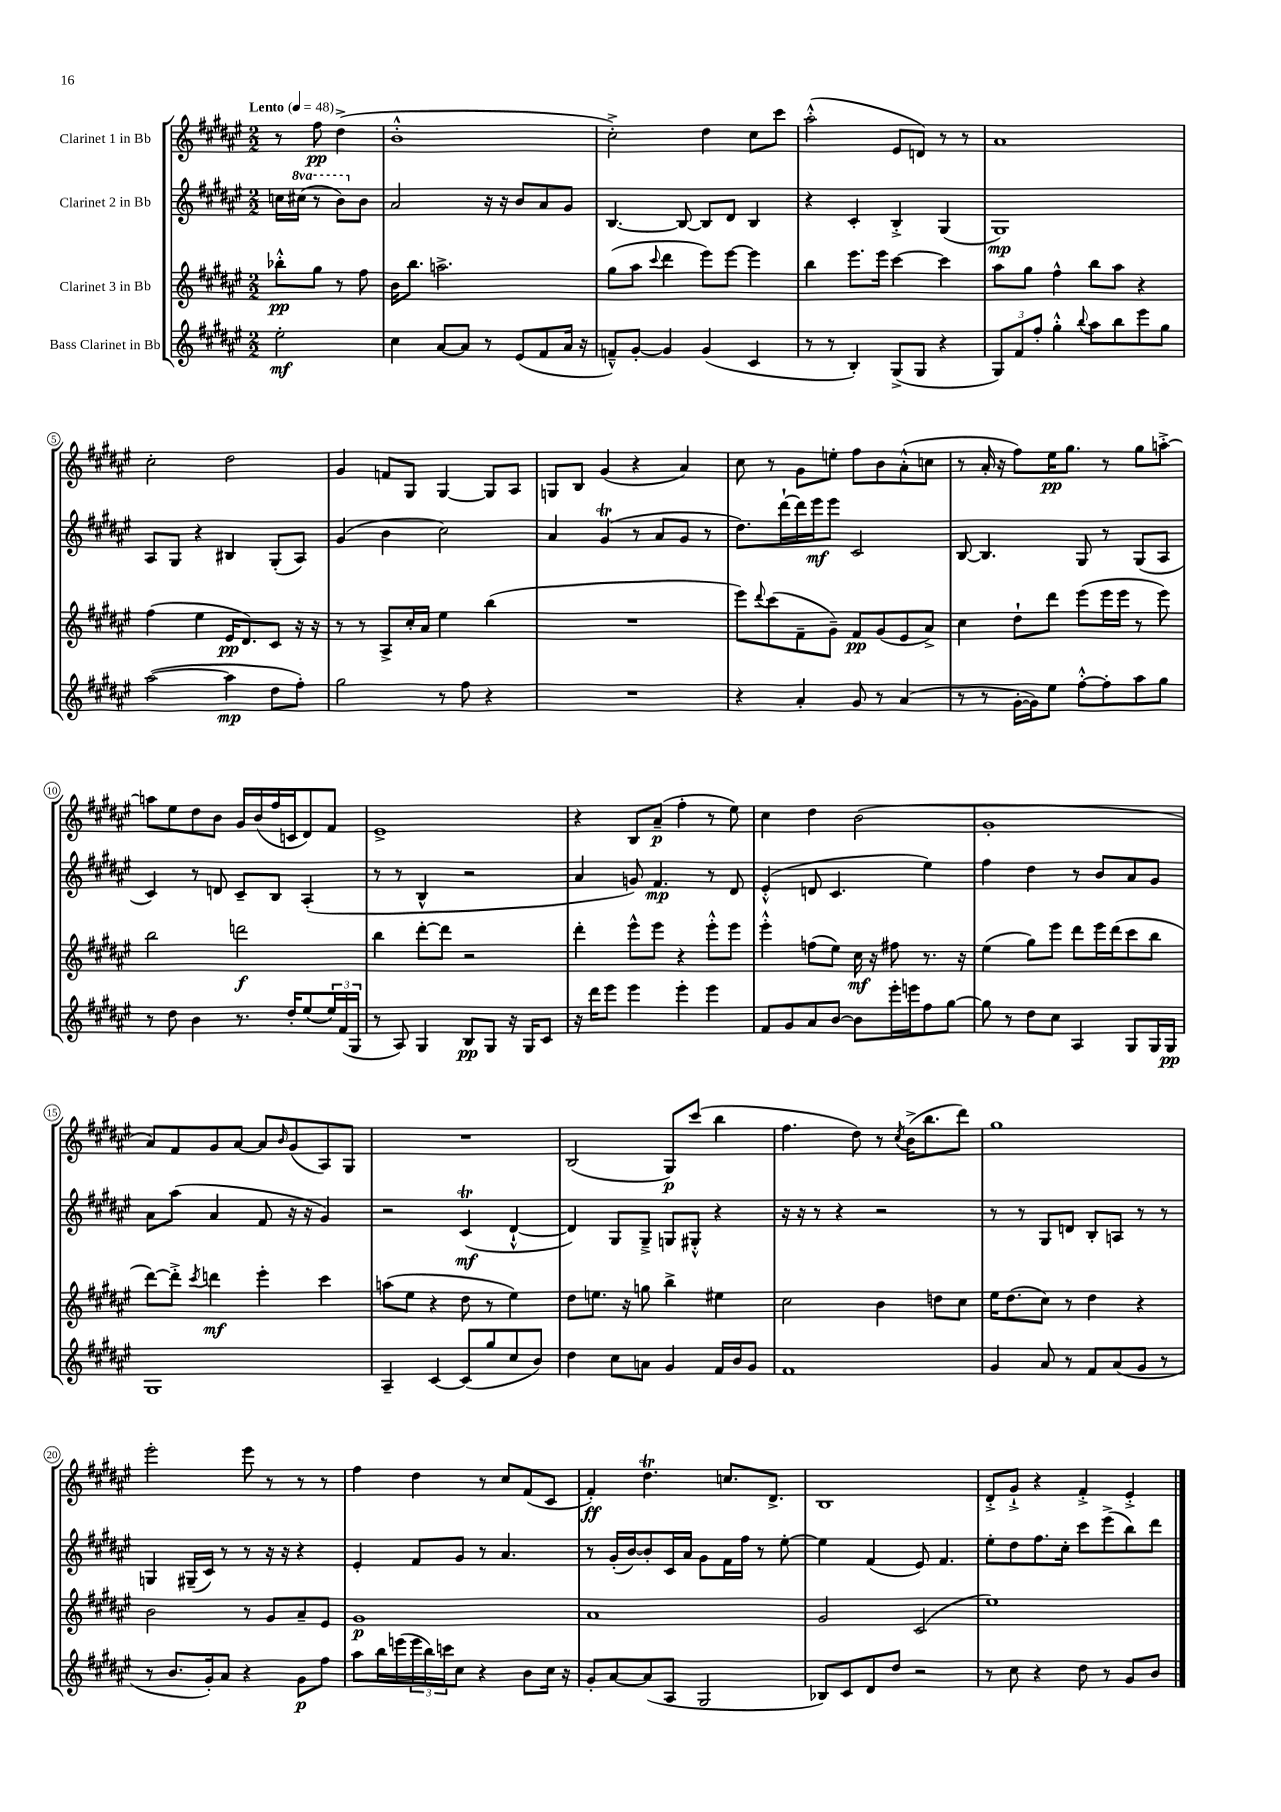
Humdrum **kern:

**kern	**dynam	**kern	**dynam	**kern	**dynam	**kern	**dynam
*part4	*part4	*part3	*part3	*part2	*part2	*part1	*part1
*staff4	*staff4	*staff3	*staff3	*staff2	*staff2	*staff1	*staff1
*I"Bass Clarinet in Bb	*	*I"Clarinet 3 in Bb	*	*I"Clarinet 2 in Bb	*	*I"Clarinet 1 in Bb	*
*clefG2	*	*clefG2	*	*clefG2	*	*clefG2	*
*k[f#c#g#d#a#e#]	*	*k[f#c#g#d#a#e#]	*	*k[f#c#g#d#a#e#]	*	*k[f#c#g#d#a#e#]	*
*M2/2	*	*M2/2	*	*M2/2	*	*M2/2	*
*MM48	*	*MM48	*	*MM48	*	*MM48	*
=	=	=	=	=	=	=	=
!	!	!	!	!	!	!LO:TX:a:B:t=Lento	!
2ee#'\	mf	8bb-X'^^\L	pp	16ccn\LL	.	8r	.
*	*	*	*	*8va	*	*	*
.	.	.	.	(16ccc#X\JJ	.	.	.
.	.	8gg#\J	.	8r	.	8ff#\	pp
.	.	8r	.	8bb\L)	.	(4dd#^\	.
*	*	*	*	*X8va	*	*	*
.	.	8ff#\	.	8b\J	.	.	.
=1	=1	=1	=1	=1	=1	=1	=1
4cc#\	.	16b\KL	.	2a#/	.	1b'^^	.
.	.	8.bb\J	.	.	.	.	.
[8a#/L	.	2.aan^\	.	.	.	.	.
8a#/J]	.	.	.	.	.	.	.
8r	.	.	.	16r	.	.	.
.	.	.	.	16r	.	.	.
(8e#/L	.	.	.	8b/L	.	.	.
8f#/	.	.	.	8a#/	.	.	.
16a#/Jk	.	.	.	8g#/J	.	.	.
16r	.	.	.	.	.	.	.
=2	=2	=2	=2	=2	=2	=2	=2
8fn~^^/L)	.	(8gg#\L	.	[4.B/	.	2cc#'^\)	.
[8g#'/J	.	8aa#\J	.	.	.	.	.
.	.	8qqccc#/	.	.	.	.	.
4g#/]	.	4ddd#\	.	.	.	.	.
.	.	.	.	8B/_	.	.	.
(4g#/	.	8eee#\L)	.	8B/L]	.	4dd#\	.
.	.	[8eee#\J	.	8d#/J	.	.	.
4c#/	.	4eee#\]	.	4B/	.	8cc#\L	.
.	.	.	.	.	.	8ccc#\J	.
=3	=3	=3	=3	=3	=3	=3	=3
8r	.	4bb\	.	4r	.	(2aa#'^^\	.
8r	.	.	.	.	.	.	.
4B'/)	.	8.eee#\L	.	4c#'/	.	.	.
.	.	16eee#\Jk	.	.	.	.	.
(8G#^/L	.	[4ccc#\	.	4B'^/	.	8e#/L	.
8G#/J	.	.	.	.	.	8dn/J)	.
4r	.	4ccc#\]	.	(4G#/	.	8r	.
.	.	.	.	.	.	8r	.
=4	=4	=4	=4	=4	=4	=4	=4
12G#/L)	.	8aa#\L	.	1G#)	mp	1a#	.
12f#/	.	.	.	.	.	.	.
.	.	8gg#\J	.	.	.	.	.
12ff#'/J	.	.	.	.	.	.	.
4gg#'^^\	.	4ff#^^\	.	.	.	.	.
8qqbb/	.	.	.	.	.	.	.
8aa#\L	.	8bb\L	.	.	.	.	.
8bb\	.	8aa#\J	.	.	.	.	.
8eee#\	.	4r	.	.	.	.	.
8gg#\J	.	.	.	.	.	.	.
!!LO:LB:g=z
=5	=5	=5	=5	=5	=5	=5	=5
([2aa#\	.	(4ff#\	.	8A#/L	.	2cc#'\	.
.	.	.	.	8G#/J	.	.	.
.	.	4ee#\	.	4r	.	.	.
4aa#\]	mp	16e#/KL	pp	4B#X/	.	2dd#\	.
.	.	8.d#/)	.	.	.	.	.
8dd#\L	.	8c#/J	.	(8G#'/L	.	.	.
8ff#'\J)	.	16r	.	8A#/J)	.	.	.
.	.	16r	.	.	.	.	.
=6	=6	=6	=6	=6	=6	=6	=6
2gg#\	.	8r	.	(4g#/	.	4g#/	.
.	.	8r	.	.	.	.	.
.	.	8A#^/L	.	4b\	.	8fn/L	.
.	.	16cc#'/L	.	.	.	8G#/J	.
.	.	16a#/JJ	.	.	.	.	.
8r	.	4ee#\	.	2cc#\)	.	[4G#/	.
8ff#\	.	.	.	.	.	.	.
4r	.	(4bb\	.	.	.	8G#/L]	.
.	.	.	.	.	.	8A#/J	.
=7	=7	=7	=7	=7	=7	=7	=7
1r	.	1r	.	4a#/	.	8Gn/L	.
.	.	.	.	.	.	8B/J	.
.	.	.	.	(4g#T/	.	(4g#/	.
.	.	.	.	8r	.	4r	.
.	.	.	.	8a#/L	.	.	.
.	.	.	.	8g#/J	.	4a#/)	.
.	.	.	.	8r	.	.	.
=8	=8	=8	=8	=8	=8	=8	=8
4r	.	8eee#\L)	.	8.dd#\L)	.	8cc#\	.
.	.	8qqddd#/	.	.	.	.	.
.	.	(8ccc#\	.	.	.	8r	.
.	.	.	.	[16ddd#`\L	.	.	.
4a#'/	.	8f#~\	.	16ddd#\]	.	8g#\L	.
.	.	.	.	16eee#\J	mf	.	.
.	.	8g#~\J)	.	8eee#\J	.	8een'\J	.
8g#/	.	8f#/L	pp	2c#/	.	8ff#\L	.
8r	.	(8g#/	.	.	.	8b\	.
(4a#/	.	8e#/	.	.	.	(8a#'^^\	.
.	.	8a#^/J)	.	.	.	8ccn\J	.
=9	=9	=9	=9	=9	=9	=9	=9
8r	.	4cc#\	.	[8B/	.	8r	.
8r	.	.	.	4.B/]	.	16a#'/	.
.	.	.	.	.	.	16r	.
[16g#'\LL	.	8dd#`\L	.	.	.	8ff#\L)	.
16g#\J])	.	.	.	.	.	.	.
8ee#\J	.	8ddd#\J	.	.	.	16ee#\K	pp
.	.	.	.	.	.	8.gg#\J	.
[8ff#'^^\L	.	(8eee#\L	.	8G#/	.	.	.
8ff#'\]	.	16eee#\L	.	8r	.	8r	.
.	.	16eee#\JJ	.	.	.	.	.
8aa#\	.	8r	.	(8G#/L	.	8gg#\L	.
8gg#\J	.	8eee#\)	.	8A#/J	.	[8aan'^\J	.
!!LO:LB:g=z
=10	=10	=10	=10	=10	=10	=10	=10
8r	.	2bb\	.	4c#/)	.	8aan\L]	.
8dd#\	.	.	.	.	.	8ee#\	.
4b\	.	.	.	8r	.	8dd#\	.
.	.	.	.	8dn/	.	8b\J	.
8.r	.	2dddn\	f	8c#~/L	.	16g#/LL	.
.	.	.	.	.	.	(16b/	.
.	.	.	.	8B/J	.	16ff#/	.
16dd#'/KL	.	.	.	.	.	16cn/J	.
(8ee#/	.	.	.	(4A#'/	.	8d#/)	.
24ee#/L)	.	.	.	.	.	8f#/J	.
(24f#/	.	.	.	.	.	.	.
24G#/JJ	.	.	.	.	.	.	.
=11	=11	=11	=11	=11	=11	=11	=11
8r	.	4bb\	.	8r	.	1e#^	.
8A#/)	.	.	.	8r	.	.	.
4G#/	.	[8ddd#'\L	.	4B^^/	.	.	.
.	.	8ddd#\J]	.	.	.	.	.
8B/L	pp	2r	.	2r	.	.	.
8G#/J	.	.	.	.	.	.	.
16r	.	.	.	.	.	.	.
16G#/KL	.	.	.	.	.	.	.
8c#/J	.	.	.	.	.	.	.
=12	=12	=12	=12	=12	=12	=12	=12
16r	.	4ddd#'\	.	4a#/	.	4r	.
16ddd#\KL	.	.	.	.	.	.	.
8eee#\J	.	.	.	.	.	.	.
4eee#\	.	8eee#^^\L	.	8gn/)	.	8B/L	.
.	.	8eee#\J	.	4.f#/	mp	(8a#~/J	p
4eee#'\	.	4r	.	.	.	4ff#'\	.
4eee#\	.	8eee#'^^\L	.	8r	.	8r	.
.	.	8eee#\J	.	8d#/	.	8ee#\)	.
=13	=13	=13	=13	=13	=13	=13	=13
8f#/L	.	4eee#'^^\	.	(4e#'^^/	.	4cc#\	.
8g#/	.	.	.	.	.	.	.
8a#/	.	(8ffn\L	.	8dn/	.	4dd#\	.
[8b/J	.	8ee#\J)	.	4.c#/	.	.	.
8b\L]	.	16cc#\	mf	.	.	(2b\	.
.	.	16r	.	.	.	.	.
16eee#'\L	.	8ff#X\	.	.	.	.	.
16eeen\J	.	.	.	.	.	.	.
8ff#\	.	8.r	.	4ee#\)	.	.	.
[8gg#\J	.	.	.	.	.	.	.
.	.	16r	.	.	.	.	.
=14	=14	=14	=14	=14	=14	=14	=14
8gg#\]	.	(4ee#\	.	4ff#\	.	1g#'	.
8r	.	.	.	.	.	.	.
8dd#\L	.	8gg#\L)	.	4dd#\	.	.	.
8cc#\J	.	8eee#\J	.	.	.	.	.
4A#/	.	8ddd#\L	.	8r	.	.	.
.	.	16eee#\L	.	8b/L	.	.	.
.	.	(16ddd#\J	.	.	.	.	.
8G#/L	.	8ccc#\	.	8a#/	.	.	.
16G#/L	.	8bb\J	.	8g#/J	.	.	.
16G#/JJ	pp	.	.	.	.	.	.
!!LO:LB:g=z
=15	=15	=15	=15	=15	=15	=15	=15
1G#	.	[8ddd#\L)	.	8a#\L	.	8a#/L)	.
.	.	8ddd#'^\J]	.	(8aa#\J	.	8f#/	.
.	.	8qccc#/	.	.	.	.	.
.	.	4dddn\	mf	4a#/	.	8g#/	.
.	.	.	.	.	.	[8a#/J	.
.	.	4eee#'\	.	8f#/	.	8a#/L]	.
.	.	.	.	.	.	16qqb/	.
.	.	.	.	16r	.	(8g#/	.
.	.	.	.	16r	.	.	.
.	.	4ccc#\	.	4g#/)	.	8A#/)	.
.	.	.	.	.	.	8G#/J	.
=16	=16	=16	=16	=16	=16	=16	=16
4A#~/	.	(8aan\L	.	2r	.	1r	.
.	.	8ee#\J	.	.	.	.	.
[4c#/	.	4r	.	.	.	.	.
(8c#/L]	.	8dd#\	.	(4c#T/	mf	.	.
8gg#/	.	8r	.	.	.	.	.
8cc#/	.	4ee#\)	.	[4d#`^^/	.	.	.
8b/J)	.	.	.	.	.	.	.
=17	=17	=17	=17	=17	=17	=17	=17
4dd#\	.	8dd#\L	.	4d#/])	.	(2B/	.
.	.	8.een\J	.	.	.	.	.
8cc#\L	.	.	.	8G#/L	.	.	.
.	.	16r	.	.	.	.	.
8an\J	.	8ggn\	.	8G#~^/J	.	.	.
4g#/	.	4bb^\	.	8Gn/L	.	8G#/L)	p
.	.	.	.	8G#X'^^/J	.	(8ccc#/J	.
16f#/LL	.	4ee#X\	.	4r	.	4bb\	.
16b/J	.	.	.	.	.	.	.
8g#/J	.	.	.	.	.	.	.
=18	=18	=18	=18	=18	=18	=18	=18
1f#	.	2cc#\	.	16r	.	4.ff#\	.
.	.	.	.	16r	.	.	.
.	.	.	.	8r	.	.	.
.	.	.	.	4r	.	.	.
.	.	.	.	.	.	8dd#\)	.
.	.	4b\	.	2r	.	8r	.
.	.	.	.	.	.	8qcc#/	.
.	.	.	.	.	.	(16b^\KL	.
.	.	.	.	.	.	8.bb\	.
.	.	8ddn\L	.	.	.	.	.
.	.	8cc#\J	.	.	.	8ddd#\J)	.
=19	=19	=19	=19	=19	=19	=19	=19
4g#/	.	16ee#\KL	.	8r	.	1gg#	.
.	.	(8.dd#\	.	.	.	.	.
.	.	.	.	8r	.	.	.
8a#/	.	8cc#\J)	.	8G#/L	.	.	.
8r	.	8r	.	8dn/J	.	.	.
8f#/L	.	4dd#\	.	8B'/L	.	.	.
(8a#/	.	.	.	8An/J	.	.	.
8g#/J	.	4r	.	8r	.	.	.
8r	.	.	.	8r	.	.	.
!!LO:LB:g=z
=20	=20	=20	=20	=20	=20	=20	=20
8r	.	2b\	.	4Gn/	.	2eee#'\	.
8.b/L	.	.	.	.	.	.	.
.	.	.	.	(16G#X~/LL	.	.	.
16g#'/k)	.	.	.	16c#/JJ)	.	.	.
8a#/J	.	.	.	8r	.	.	.
4r	.	8r	.	8r	.	8eee#\	.
.	.	8g#/L	.	16r	.	8r	.
.	.	.	.	16r	.	.	.
8g#\L	p	8a#~/	.	4r	.	8r	.
8ff#\J	.	8e#/J	.	.	.	8r	.
=21	=21	=21	=21	=21	=21	=21	=21
8aa#\L	.	1g#	p	4e#'/	.	4ff#\	.
16bb\L	.	.	.	.	.	.	.
(16eeen\	.	.	.	.	.	.	.
24eee\	.	.	.	8f#/L	.	4dd#\	.
24bb\)	.	.	.	.	.	.	.
24cccn\J	.	.	.	.	.	.	.
8cc#\J	.	.	.	8g#/J	.	.	.
4r	.	.	.	8r	.	8r	.
.	.	.	.	4.a#/	.	8cc#/L	.
8b\L	.	.	.	.	.	(8f#/	.
16cc#\Jk	.	.	.	.	.	8c#/J	.
16r	.	.	.	.	.	.	.
=22	=22	=22	=22	=22	=22	=22	=22
8g#'/L	.	1a#	.	8r	.	4f#'/)	ff
[8a#/	.	.	.	(16g#'/LL	.	.	.
.	.	.	.	[16b/J)	.	.	.
(8a#/]	.	.	.	8b'/]	.	4.dd#T\	.
8A#/J	.	.	.	16c#/L	.	.	.
.	.	.	.	16a#/JJ	.	.	.
2G#/	.	.	.	8g#\L	.	.	.
.	.	.	.	16f#\L	.	8.ccn/L	.
.	.	.	.	16ff#\JJ	.	.	.
.	.	.	.	8r	.	.	.
.	.	.	.	.	.	8.d#^/J	.
.	.	.	.	[8ee#'\	.	.	.
=23	=23	=23	=23	=23	=23	=23	=23
8B-X/L)	.	2g#/	.	4ee#\]	.	1B	.
8c#/	.	.	.	.	.	.	.
8d#/	.	.	.	(4f#/	.	.	.
8dd#/J	.	.	.	.	.	.	.
2r	.	(2c#/	.	8e#/)	.	.	.
.	.	.	.	4.f#/	.	.	.
=24	=24	=24	=24	=24	=24	=24	=24
8r	.	1ee#)	.	8ee#'\L	.	8d#'^/L	.
8cc#\	.	.	.	8dd#\	.	8g#`^/J	.
4r	.	.	.	8.ff#\	.	4r	.
.	.	.	.	16cc#'\Jk	.	.	.
8dd#\	.	.	.	8ccc#\L	.	4f#'^/	.
8r	.	.	.	(8eee#^\	.	.	.
8g#/L	.	.	.	8bb\)	.	4e#'^/	.
8b/J	.	.	.	8ddd#\J	.	.	.
==	==	==	==	==	==	==	==
*-	*-	*-	*-	*-	*-	*-	*-
